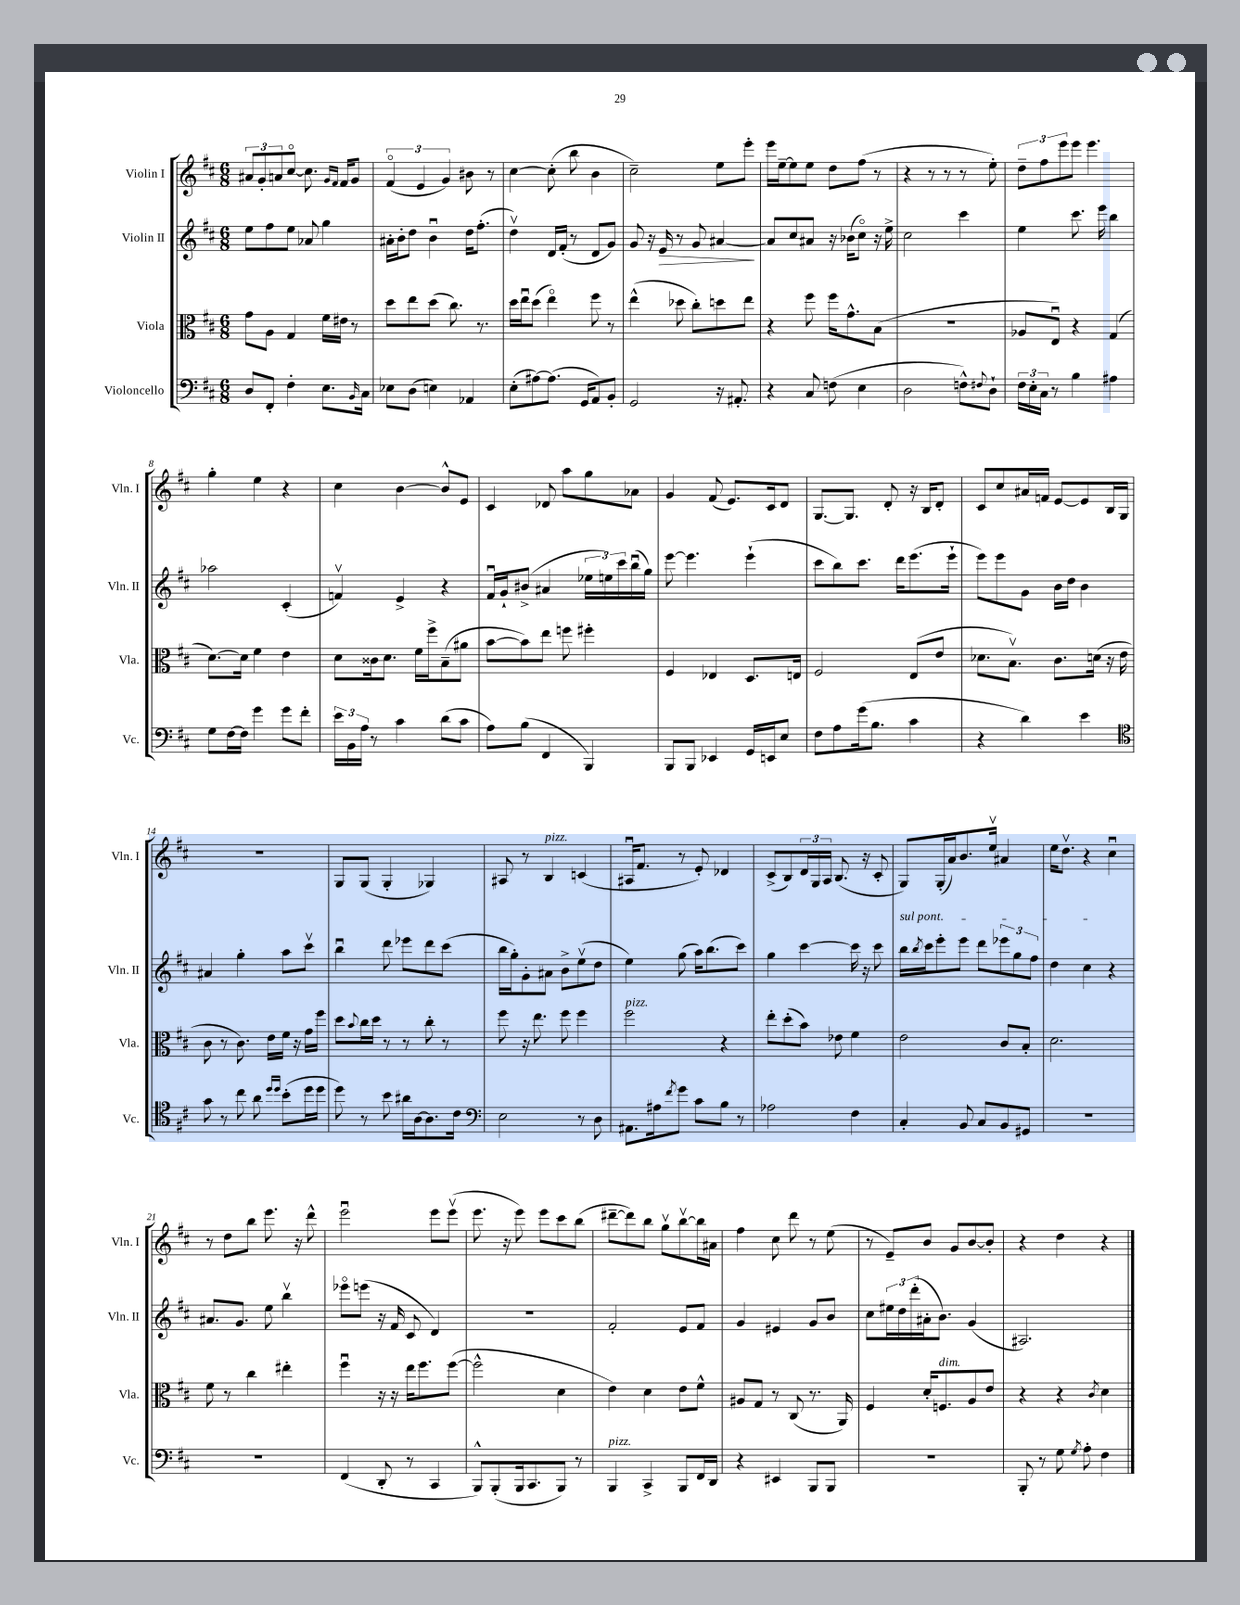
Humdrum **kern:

**kern	**kern	**kern	**kern
*staff4	*staff3	*staff2	*staff1
*clefF4	*clefC3	*clefG2	*clefG2
*k[f#c#]	*k[f#c#]	*k[f#c#]	*k[f#c#]
*M6/8	*M6/8	*M6/8	*M6/8
8D/L	8g\L	8ee\L	12a#/L
.	.	.	12g'/
8FF#'/J	8A\J	8ff#\	.
.	.	.	12a/
4F#'\	4G/	8ee\J	[8cc#o/J
.	.	8a-/	8.cc#\]
8.E\L	16f#\LL	4gg\	.
.	.	.	16qqg/LL
.	.	.	16qqf#/JJ
.	16e#\JJ	.	16f#/LK
.	8r	.	8g/J
16qqBB/	.	.	.
16C#\Jk	.	.	.
=	=	=	=
8E-\L	8dd\L	16a#'\LL	(6f#o/
.	.	16b'\J	.
(8D\J	8ee\	8dd\J	.
.	.	.	6e/
4E\)	(8dd\J	4bu\	.
.	.	.	6g/)
.	8.cc#\)	.	.
4AA-/	.	16dd\LK	8b#\
.	8.r	(8.ff#'\J	.
.	.	.	8r
=	=	=	=
(8E'\L	16dd\LL	4ddv\)	[4cc#\
.	16eeu\J	.	.
[8A#\)	(8dd\J	.	.
(8.A#\]J	4eeo\)	16d/LL	(8cc#'\]
.	.	(16f#'/JJ	.
.	.	8r	8bb\
16GG/LK	.	.	.
8AA/)	8ff#\	8d/L	4b\
8BB'/J	8r	8g/J)	.
=	=	=	=
2GG/	(4ee^^\	8g/	2cc#~\)
.	.	16r	.
.	.	16e/	.
.	8dd-\	8r	.
.	8cc#'\L)	8g/	.
16r	8dd\	[4a#/	8ee\L
8.AA#'/	.	.	.
.	8ee\J	.	8eee'\J
=	=	=	=
4r	4r	8a#/]L	16eee\LL
.	.	.	[16ee~\J
.	.	8cc#/	8ee\]
8C#/	8ff#\	8a#/J	8ee\J
(8F\	16ff#\LK	16r	8dd\L
.	8.g^^\	(16b-\LK	.
4E\	.	8cc#o\J)	(8ff#\J
.	(8B\J	16r	8r
.	.	16ee^\	.
=	=	=	=
2D\	2.r	2cc#\	4r
.	.	.	8r
.	.	.	8r
8F^^\L)	.	4ccc#\	8r
8qqF#/	.	.	.
8D`\J	.	.	8ee'\)
=	=	=	=
24F#\LL	8A-/L	4ee\	12dd~\L
24E'\	.	.	.
24C#\JJ	.	.	12ff#\
8r	8Eu/J)	.	.
.	.	.	12eee\
4B\	4r	8.ccc#\	8eee\J
.	.	.	4.eee\
.	.	16eee\	.
4A#\	(4G/	4bb\	.
=	=	=	=
8G\L	[8.d\L)	2aa-\	4gg'\
[16F#\L	.	.	.
16F#\]JJ	16d\]Jk	.	.
4g\	4f#\	.	4ee\
8g\L	4e\	(4c#'/	4r
8f#'\J	.	.	.
=	=	=	=
24e\LL	8d\L	4fv/)	4cc#\
24BB\	.	.	.
24A\JJ	.	.	.
8r	16c##\k	.	.
.	8.d\J	.	.
4c#\	.	4e^/	[4b\
.	16f#\LL	.	.
.	16ff#^\J	.	.
(8d\L	(8B~\	4r	8b^^/]L
8c#\J	8a#\J	.	8e/J
=	=	=	=
8A\L)	[8b\L	16f#u/LL	4c#/
.	.	16g`/J	.
(8B\J	8b\])	(8b#^/J	.
4FF#/	8ee\J	4a#/	8d-/
.	8ff\	.	8aa\L
4BBB/)	4ff#'\	24ee-\LL	8gg\
.	.	24ee\)	.
.	.	24ccc#\	.
.	.	(16bbu\	8a-\J
.	.	16gg\JJ)	.
=	=	=	=
8BBB/L	4F#/	[8eee\	4g/
8BBB/J	.	4.eee\]	.
4EE-/	4E-/	.	(8f#/
.	.	.	8.e/L)
16GG/LL	8.D/L	(4eee`\	.
16EE/J	.	.	16c#/k
8E/J	.	.	8d/J
.	16E/Jk	.	.
=	=	=	=
8F#\L	2F#/	8ccc#\L	[8.G/L
8A\	.	8bb\)	.
.	.	.	8.G/]J
(16g\k	.	8.ccc#\J	.
8.B\J	.	.	.
.	.	.	8d'/
.	.	16ddd\LK	.
4c#\	(8E/L	(8.eee\	16r
.	.	.	16B/LK
.	8e/J	.	8d'/J
.	.	16eee`\Jk	.
=	=	=	=
4r	8.d-\L	8eee\L)	8c#/L
.	.	8eee\	8cc#/
.	8.Bv\J)	.	.
4d\)	.	8g\J	16a#/L
.	.	.	16f/JJ
.	8.c#\L	16b\LL	[8e/L
.	.	16dd\JJ	.
4e\	.	4b\	8e/]
.	(16d\Jk	.	.
.	16r	.	16B/L
.	16e\	.	16G/JJ
=	=	=	=
*clefC4	*	*	*
8g\	8c#\	4a#/	2.r
8r	8r	.	.
8cc#\	8.c#\)	4gg'\	.
8a\	.	.	.
.	16e\LL	.	.
16qqdd/LL	.	.	.
16qqdd/JJ	.	.	.
(8b'\L	16f#\JJ	8aa\L	.
.	16r	.	.
16dd\L	16g\LL	8ccc#v\J	.
16dd\JJ	16ff#\JJ	.	.
=	=	=	=
8dd\)	8dd\L	4bbu\	8G/L
.	8qqb/	.	.
8r	16cc#\L	.	(8G/J
.	16dd\JJ	.	.
8b\	8r	8ddd\	4G'/
16a#\LL	8r	8eee-\L	.
[16A\J	.	.	.
8.A\]	8cc#'\	8ddd\	4G-/)
.	8r	(8ccc#\J	.
16c#\Jk	.	.	.
=	=	=	=
*clefF4	*	*	*
2E\	8ff#\	16bb\LL	8A#/
.	.	16gg'\J)	.
.	16r	8g'\	8r
.	8.ee\	.	.
.	.	8a#\J	4B/
.	8ff#\	8b^\L	.
8r	4ff#\	(8eev\	(4c/
8D\	.	8dd\J	.
=	=	=	=
8.AA#\L	2ff#\	4ee\)	16A#u/LK
.	.	.	8.f#/J
16A#\k	.	.	.
8qf#/	.	.	.
8g\J	.	(8gg\	8r
8c#\L	.	16aa\LK)	8e'/)
.	.	(8.bb\	.
8B\J	4r	.	4d-/
8r	.	8ccc#\J)	.
=	=	=	=
2A-\	8ee'\L	4gg\	(8c#^/L
.	(8dd'\	.	8B/)
.	8b\J)	[4ccc#\	24d/L
.	.	.	24G/
.	.	.	24A/JJ
.	8e-\	.	(8.B/
4F#\	4f#\	16ccc#\]	.
.	.	16r	16r
.	.	8ccc#\	8c#'/
=	=	=	=
4C#'/	2e\	16bb\LL	8G/L)
.	.	8qbb/	.
.	.	16ccc#\J	.
.	.	8eee'\	(16G'/L
.	.	.	16a/J)
8BB/	.	8eee\J	8.b/
8C#/L	.	8ddd\L	.
.	.	.	16eev/Jk
8BB/	8c#/L	12eee-\	4a#/
.	.	12gg\	.
8GG#/J	8B'/J	.	.
.	.	12ff#\J	.
=	=	=	=
2.r	2.d\	4dd\	16ee\LK
.	.	.	8.ddv\J
.	.	4cc#\	4r
.	.	4r	4cc#u\
=	=	=	=
2.r	8f#\	8.a#/L	8r
.	8r	.	8dd\L
.	.	8.g/J	.
.	4cc#\	.	8bb\J
.	.	8ee\	8.eee\
.	4ee#'\	4bbv\	.
.	.	.	16r
.	.	.	8ddd^^\
=	=	=	=
(4FF#/	4ff#u\	8eee-o\L	2eeeu\
.	.	(8eee\J	.
8DD'/	16r	16r	.
.	16r	16f#/	.
8r	16ee\LK	8c#/	.
.	8.ff#\	.	.
4CC#/	.	4d/)	8eee\L
.	([8ff#\J	.	(8eeev\J
=	=	=	=
8BBB^^/L)	2ff#^^\]	2.r	8.eee\
(8BBB'/	.	.	.
.	.	.	16r
16BBB/k	.	.	8eee\)
8.CC#/	.	.	.
.	.	.	8eee\L
8BBB/J)	4d\	.	8ccc#\
8r	.	.	(8bb\J
=	=	=	=
4BBB/	4e\)	2f#'/	[8ddd#~\L
.	.	.	8ddd#\])
4CC#^/	4d\	.	8bb\J
.	.	.	8ggv\L
8BBB/L	8e\L	8e/L	[8bbv\
16FF#/L	8f#^^\J	8f#/J	16bb\]L
16DD/JJ	.	.	16a#\JJ
=	=	=	=
4r	8A#/L	4g/	4ff#\
.	8G/J	.	.
4EE#/	8r	4e#/	8cc#\
.	(8C#/	.	8ddd\
8BBB/L	8.r	8g/L	8r
8BBB/J	.	8b/J	(8ee\
.	16AA/)	.	.
=	=	=	=
2.r	4F#/	8cc#\L	8r
.	.	24ee#\L	8e~/L)
.	.	24dd\	.
.	.	(24ddd'\	.
.	16d'/LK	16a#'\J	8b/J
.	8.F/	8.b\J)	.
.	.	.	8g/L
.	8A/	(4g/	[8b/
.	8e/J	.	8b'/]J
=	=	=	=
8BBB'/	4r	2.A#/)	4r
8r	.	.	.
8G\	4r	.	4dd\
8qG/	.	.	.
8A'\	.	.	.
.	8qc#/	.	.
4F#\	4d\	.	4r
==	==	==	==
*-	*-	*-	*-
